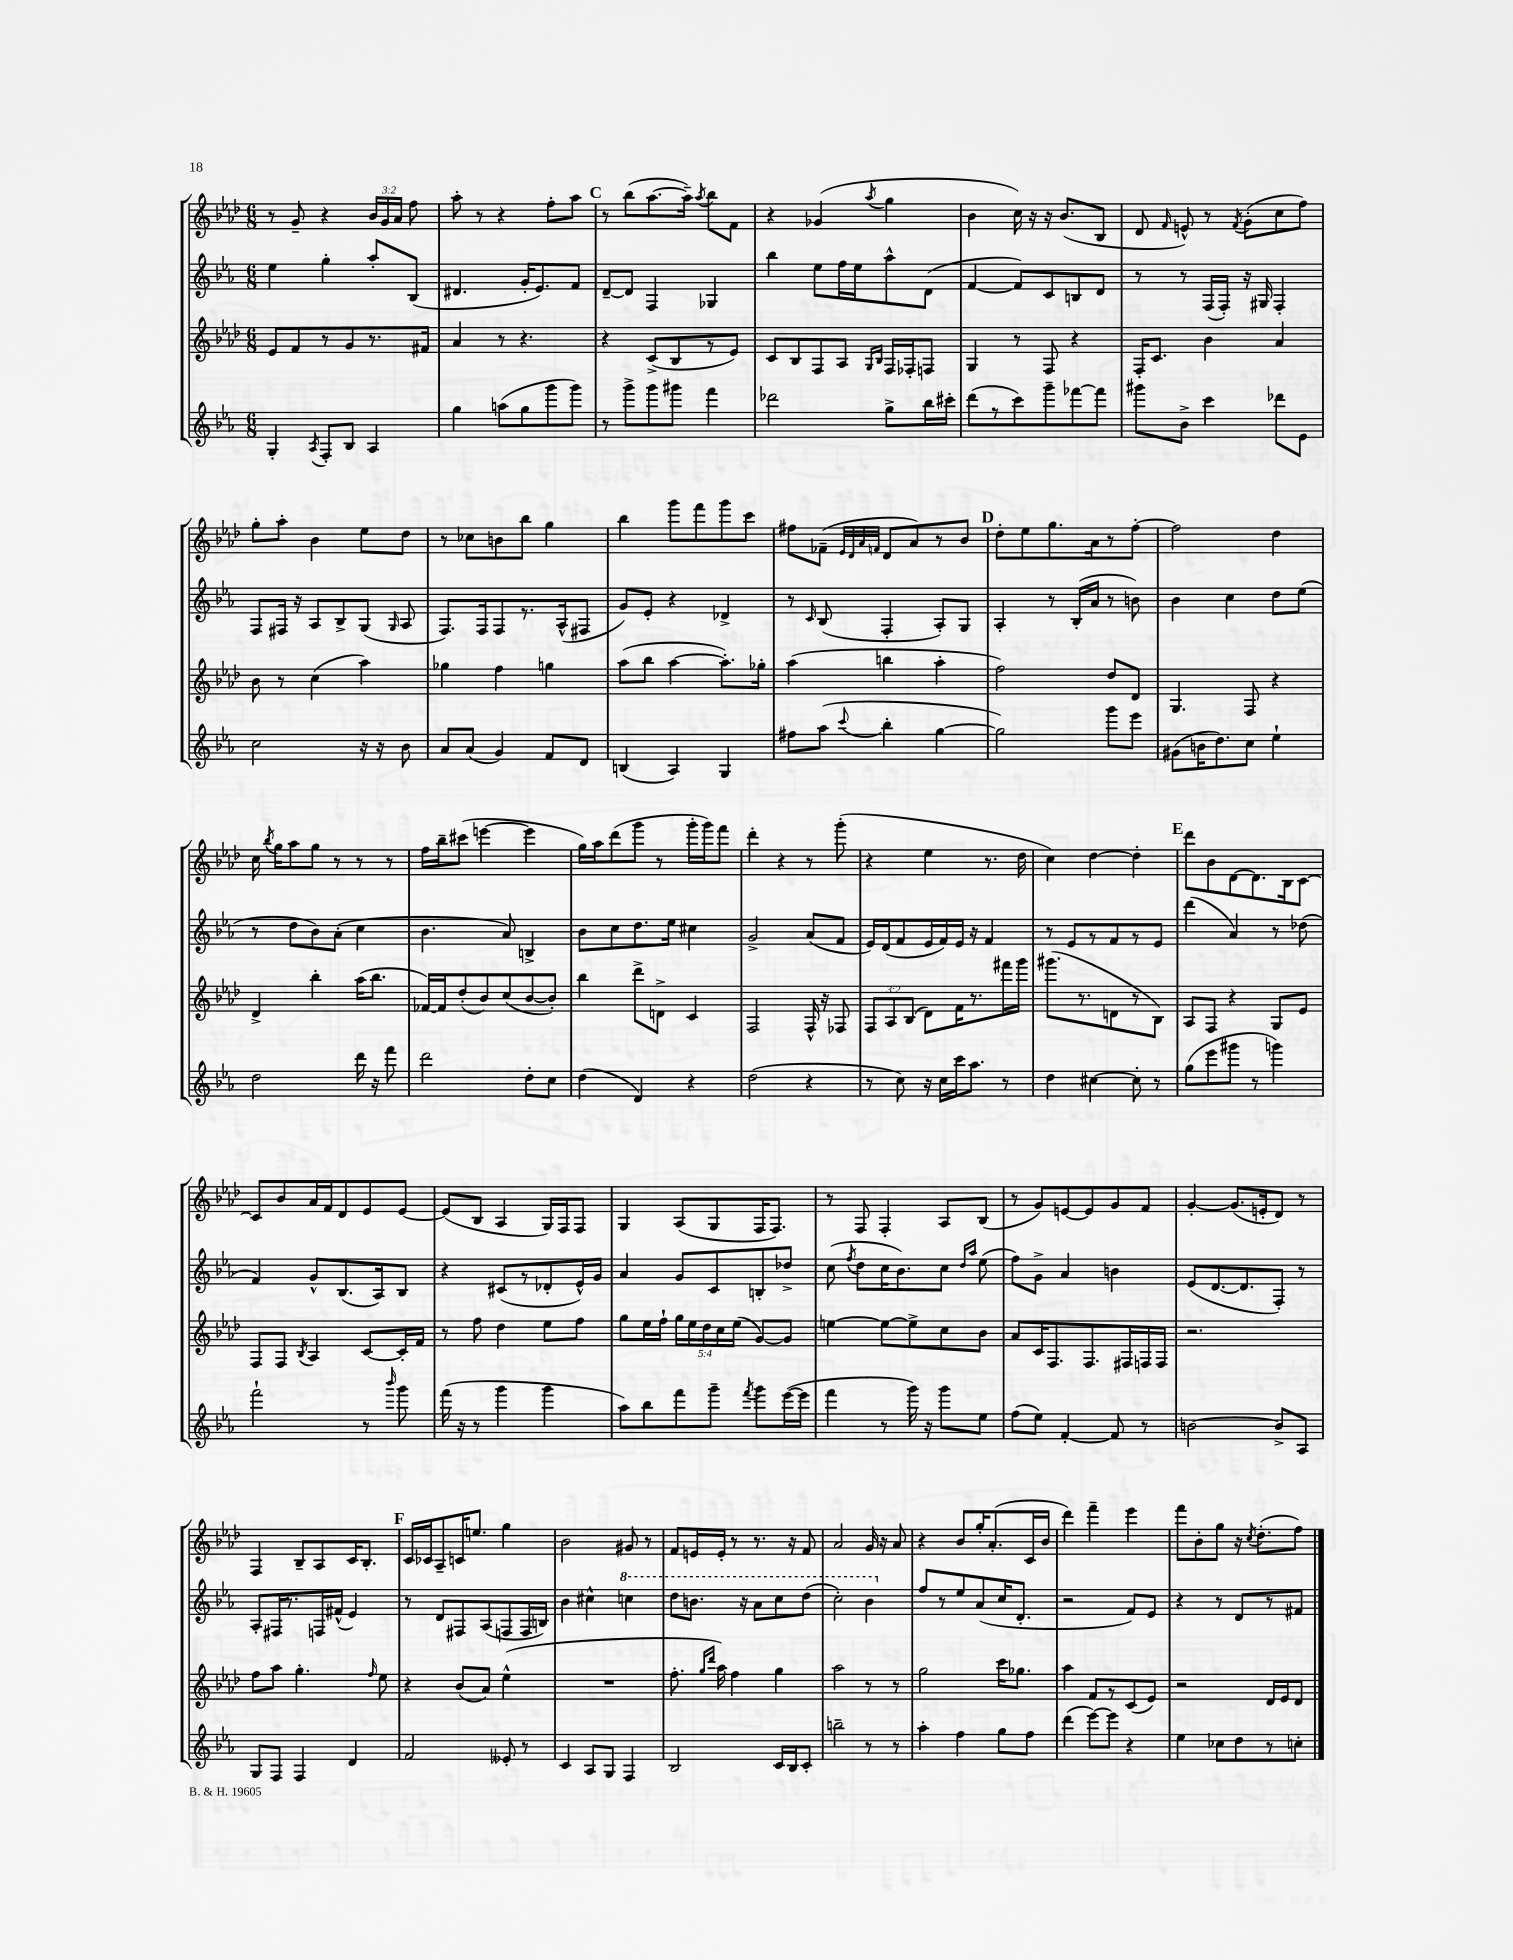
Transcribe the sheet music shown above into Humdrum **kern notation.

**kern	**kern	**kern	**kern
*part4	*part3	*part2	*part1
*staff4	*staff3	*staff2	*staff1
*clefG2	*clefG2	*clefG2	*clefG2
*k[b-e-a-]	*k[b-e-a-d-]	*k[b-e-a-]	*k[b-e-a-d-]
*M6/8	*M6/8	*M6/8	*M6/8
=114	=114	=114	=114
4G'/	8e-/L	4ee-\	8r
.	8f/	.	8g~/
8qA-/	.	.	.
8F'/L	8r	4gg'\	4r
8B-/J	8g/	.	.
4A-/	8.r	8aa-'/L	24b-/LL
.	.	.	24g/
.	.	.	24a-/JJ
.	.	(8B-/J	8ff\
.	16f#X/Jk	.	.
=115	=115	=115	=115
4gg\	4a-/	4.d#X/	8aa-'\
.	.	.	8r
(8aan\L	8r	.	4r
8gg\	4.r	16g'/KL	.
.	.	8.e-/)	.
8ggg\	.	.	8ff'\L
8ggg\J)	.	8f/J	8aa-\J
!!LO:REH:place=s1:t=C
=116	=116	=116	=116
8r	4r	[8d~/L	8r
8ggg^\L	.	8d/J]	(8bb-\L
8ggg\	(8c^/L	4F/	[8.aa-\
8ggg#X\J	8B-/	.	.
.	.	.	16aa-~\Jk])
.	.	.	8qaa-/
4fff\	8r	4G-X/	8bb-\L
.	8e-/J)	.	8f\J
=117	=117	=117	=117
2ddd-X\	8c/L	4bb-\	4r
.	8B-/	.	.
.	8F/	8ee-\L	(4g-X/
.	8A-/J	16ff\L	.
.	.	16ee-\J	.
.	16qqG/LL	.	.
.	16qqB-/JJ	.	8qaa-/
8gg^\L	16F/LL	8aa-^^\	4gg\
.	16F-X'/J	.	.
16bb-\L	8Fn/J	(8d\J	.
16ccc#X'\JJ	.	.	.
=118	=118	=118	=118
(8ddd\L	4G/	[4f/	4b-\
8r	.	.	.
8ccc\)	8r	8f/L])	16cc\)
.	.	.	16r
8ggg~\	8F/	8c/	16r
.	.	.	(8.b-/L
[8fff-X\	4r	8Bn/	.
8fff-\J]	.	8d/J	8B-/J
=119	=119	=119	=119
8ggg#X\L	16F'/KL	8r	8d-/
.	8.c/J	.	.
.	.	.	16qqf/
8b-^\J	.	8r	8en^^/)
4ccc\	4b-\	(16F/LL	8r
.	.	16F'/JJ)	.
.	.	.	8qf/
.	.	16r	(8g'\L
.	.	16G#X/	.
8ddd-X\L	4a-/	4F'/	8cc\
8e-\J	.	.	8ff\J)
!!LO:LB:g=z
=120	=120	=120	=120
2cc\	8b-\	8F/L	8gg'\L
.	8r	16F#X/Jk	8aa-'\J
.	.	16r	.
.	(4cc\	8A-/L	4b-\
.	.	8B-^/	.
16r	4aa-\)	(8G/J	8ee-\L
16r	.	.	.
.	.	16qqG/	.
8b-\	.	8A-/	8dd-\J
=121	=121	=121	=121
8a-/L	4gg-X\	8.F/L)	8r
(8a-/J	.	.	8cc-X\L
.	.	16F/k	.
4g/)	4ff\	8F/	8bn\
.	.	8.r	8bb-\J
8f/L	4ggn\	.	4gg\
.	.	(16A-^^/k	.
8d/J	.	8F#X/J	.
=122	=122	=122	=122
(4Bn/	(8aa-\L	8g/L)	4bb-\
.	8bb-\J	8e-'/J	.
4A-/)	[4aa-\	4r	8ggg\L
.	.	.	8fff\
4G/	8.aa-'\L])	4d-X^/	8ggg\
.	.	.	8ccc\J
.	16gg-X'\Jk	.	.
=123	=123	=123	=123
8ff#X\L	(4aa-\	8r	8ff#X\L
.	.	16qqc/	.
(8aa-\J	.	(8B-/	(8f-X~\J
.	.	.	32qqe-/LLL
.	.	.	32qqd-/
.	.	.	32qqa-/
8qqccc/	.	.	32qqfn/JJJ
4bb-'\	4bbn\	4F'/	8d-/L
.	.	.	8a-/)
[4gg\	4aa-'\	8A-'/L)	8r
.	.	8G/J	8b-/J
!!LO:REH:place=s1:t=D
=124	=124	=124	=124
2gg\])	2ff\)	4A-'/	8dd-'\L
.	.	.	8ee-\
.	.	8r	8.gg\
.	.	(16B-'/LL	.
.	.	16a-/JJ	16a-\k
8ggg\L	8dd-/L	8r	8r
8eee-\J	8d-/J	8bn\)	[8ff'\J
=125	=125	=125	=125
(8g#X\L	4.G/	4b-\	2ff\]
16bn\K	.	.	.
8.dd\)	.	.	.
.	.	4cc\	.
8cc\J	8F/	.	.
4ee-`\	4r	8dd\L	4dd-\
.	.	(8ee-\J	.
!!LO:LB:g=z
=126	=126	=126	=126
2dd\	4d-^/	8r	16cc\
.	.	.	8qbb-/
.	.	.	16gg\KL
.	.	8dd\L	8aa-\
.	4bb-'\	8b-\)	8gg\J
.	.	(8a-'\J	8r
16ddd\	(16aa-\KL	4cc\	8r
16r	8.bb-\J	.	.
8fff\	.	.	8r
=127	=127	=127	=127
2ddd\	[16f-X/LL)	4.b-\	16ff\LL
.	16f-/J]	.	16bb-~\J
.	(8dd-'/	.	(8ccc#X\J
.	8b-/)	.	[4eeen\
.	(8cc/	8a-/)	.
8dd'\L	[8b-/	4Bn^/	4eee\]
8cc\J	8b-'/J])	.	.
=128	=128	=128	=128
(4dd\	4bb-\	8b-\L	16gg\LL)
.	.	.	16aa-\J
.	.	8cc\	(8ddd-\
4d/)	8ddd-^\L	8.dd\	8ggg\J
.	8dn^\J	.	8r
.	.	16ee-\Jk	.
4r	4c/	4cc#X\	16ggg'\LL
.	.	.	16ggg\J)
.	.	.	8fff\J
=129	=129	=129	=129
(2dd\	2F/	2g^/	4ddd-'\
.	.	.	4r
4r	16F^^/	(8a-/L	8r
.	16r	.	.
.	8F-X/	8f/J	(8ggg'\
=130	=130	=130	=130
8r	12F/L	16e-/LL)	4r
.	.	(16d/J	.
.	12A-/	.	.
8cc\)	.	8f/	.
.	(12B-/J	.	.
16r	8d-\L)	16e-/L	4ee-\
16cc\LL	.	16f/)	.
16ccc\J	16f\K	16e-/JJ	.
8.aa-\J	8.r	16r	.
.	.	4f/	8.r
8r	16fff#X\L	.	.
.	16ggg\JJ	.	16dd-\
=131	=131	=131	=131
4dd\	(8.ggg#X\L	8r	4cc\)
.	.	8e-/L	.
.	8.r	.	.
[4cc#X\	.	8r	[4dd-\
.	8dn\	8f/	.
8cc#'\]	8r	8r	4dd-'\]
8r	8B-\J)	8e-/J	.
!!LO:REH:place=s1:t=E
=132	=132	=132	=132
(8gg\L	8A-/L	(4ddd\	8ddd-\L
8eee-\	8F/J	.	8b-\
8ggg#X\J	4r	4a-/)	[8d-\
8r	.	.	8.d-\]
4gggn\)	8G/L	8r	.
.	.	.	16B-\k
.	8e-/J	(8dd-X\	[8c\J
!!LO:LB:g=z
=133	=133	=133	=133
2fff`\	8F/L	4f/)	8c/L]
.	8F/J	.	8b-/
.	8qB-/	.	.
.	4A-/	8g^^/L	16a-/L
.	.	.	16f/J
.	.	(8.B-/	8d-/
8r	[8c/L	.	8e-/
.	.	16A-/k)	.
16qqbbb-/	.	.	.
8ggg\	16c'/L]	8B-/J	[8e-/J
.	16f/JJ	.	.
=134	=134	=134	=134
(16fff\	8r	4r	(8e-/L]
16r	.	.	.
8r	8ff\	.	8B-/J
4ggg\	4dd-\	(8c#X/L	4A-/
.	.	8r	.
4ggg\	8ee-\L	8d-X'/	16G/LL)
.	.	.	16F/J
.	8ff\J	16e-^^/L)	8F/J
.	.	16g/JJ	.
=135	=135	=135	=135
8aa-\L)	8gg\L	4a-/	4G/
8bb-\	16ee-\L	.	.
.	16ff`\JJ	.	.
8fff\	20gg\LL	8g/L	(8A-/L
.	20ee-\	.	.
.	20dd-\	.	.
8ggg~\J	.	8c/	8G/
.	20cc\	.	.
.	(20ee-\JJ	.	.
8qfff/	.	.	.
8ggg\L	[8g/L)	8Bn'/	16F/K
.	.	.	8.F/J)
([16eee-\L	8g/J]	8dd-X^/J	.
16eee-\JJ]	.	.	.
=136	=136	=136	=136
4fff\	[4een\	(8cc\	8r
.	.	8qff/	.
.	.	8dd\L	8F/
8r	8ee\L_	16cc\K	4F'/
.	.	8.b-\)	.
16ggg\)	8ee^\]	.	.
16r	.	.	.
8ggg\L	8cc\	8cc\J	8A-/L
.	.	16qqdd/LL	.
.	.	16qqaa-/JJ	.
8ee-\J	8b-\J	(8ee-\	(8B-/J
=137	=137	=137	=137
(8ff\L	8a-/L	8ff\L)	8r
8ee-\J)	16c/K	8g^\J	8g/L)
.	8.F/	.	.
[4f'/	.	4a-/	[8en/
.	8.F/	.	8e/]
8f/]	.	4bn\	8g/
.	16F#X/L	.	.
8r	16Fn/	.	8f/J
.	16F/JJ	.	.
=138	=138	=138	=138
[2bn\	2.r	(8e-/L	[4g'/
.	.	[8.d/	.
.	.	.	(8.g/L]
.	.	8.d/]	.
.	.	.	16en'/k
8b^/L]	.	8F'/J)	8d-/J)
8A-/J	.	8r	8r
!!LO:LB:g=z
=139	=139	=139	=139
8G/L	8ff\L	8A-'/L	4F/
8F/J	8aa-\J	16F#X/K	.
.	.	8.r	.
4F/	4.gg'\	.	8B-~/L
.	.	16Fn/L	8A-/
.	.	(16f#X^^/JJ	.
4d/	.	4e-/)	16c/K
.	.	.	8.B-'/J
.	16qqff/	.	.
.	8ee-\	.	.
!!LO:REH:place=s1:t=F
=140	=140	=140	=140
2f/	4r	8r	16c/LL
.	.	.	16c-X/J
.	.	8d/L	8A-~/
.	(8b-/L	8F#X/	16cn/K
.	.	.	8.een/J
.	8a-/J)	(8A-/	.
8e--X'/	(4ee-^^\	8Fn/	4gg\
8r	.	16F/L	.
.	.	16Bn/JJ)	.
=141	=141	=141	=141
4c/	2.r	4b-\	2b-\
8A-/L	.	4cc#X^^\	.
8G/J	.	.	.
*	*	*8va	*
4F/	.	4cccn\	8g#X/
.	.	.	8r
=142	=142	=142	=142
2B-/	8.ff'\	8ddd\L	8f/L
.	.	8.bbn\J	16en/L
.	16qqgg/LL	.	.
.	16qqddd-/JJ	.	.
.	16aa-\)	.	16e'/JJ
.	4ff\	.	8r
.	.	16r	.
.	.	8aa-\L	8.r
16c/LL	4gg\	8ccc\	.
16B-/J	.	.	16r
8c'/J	.	(8ddd\J	8f/
=143	=143	=143	=143
2bbn~\	2aa-\	2ccc'\)	2a-/
8r	8r	4bb-\	16g/
.	.	.	16r
8r	8r	.	8a-/
=144	=144	=144	=144
*	*	*X8va	*
4aa-'\	2gg\	8ff/L	4r
.	.	8r	.
4ff\	.	8ee-/	8b-/L
.	.	(8a-/	16gg'/K
.	.	.	(8.a-'/
8gg\L	16ccc\KL	16cc/K	.
.	8.gg-X\J	8.d'/J	.
8ff\J	.	.	16c/L
.	.	.	16b-/JJ
=145	=145	=145	=145
(4ddd\	4aa-\	2r	4ddd-\)
[8eee-\L)	8f/L	.	4fff~\
8eee-\J]	8r	.	.
4r	(8c/	8f/L)	4eee-\
.	8e-/J)	8e-/J	.
=146	=146	=146	=146
4ee-\	2r	4r	8fff\L
.	.	.	8b-'\
8cc-X\L	.	8r	8gg\J
8dd\	.	8d/L	16r
.	.	.	8qcc/
.	.	.	(8.dd-'\L
8r	16d-/LL	8r	.
.	16e-/J	.	.
8ccn'\J	8d-/J	8f#X/J	8ff\J)
==	==	==	==
*-	*-	*-	*-
